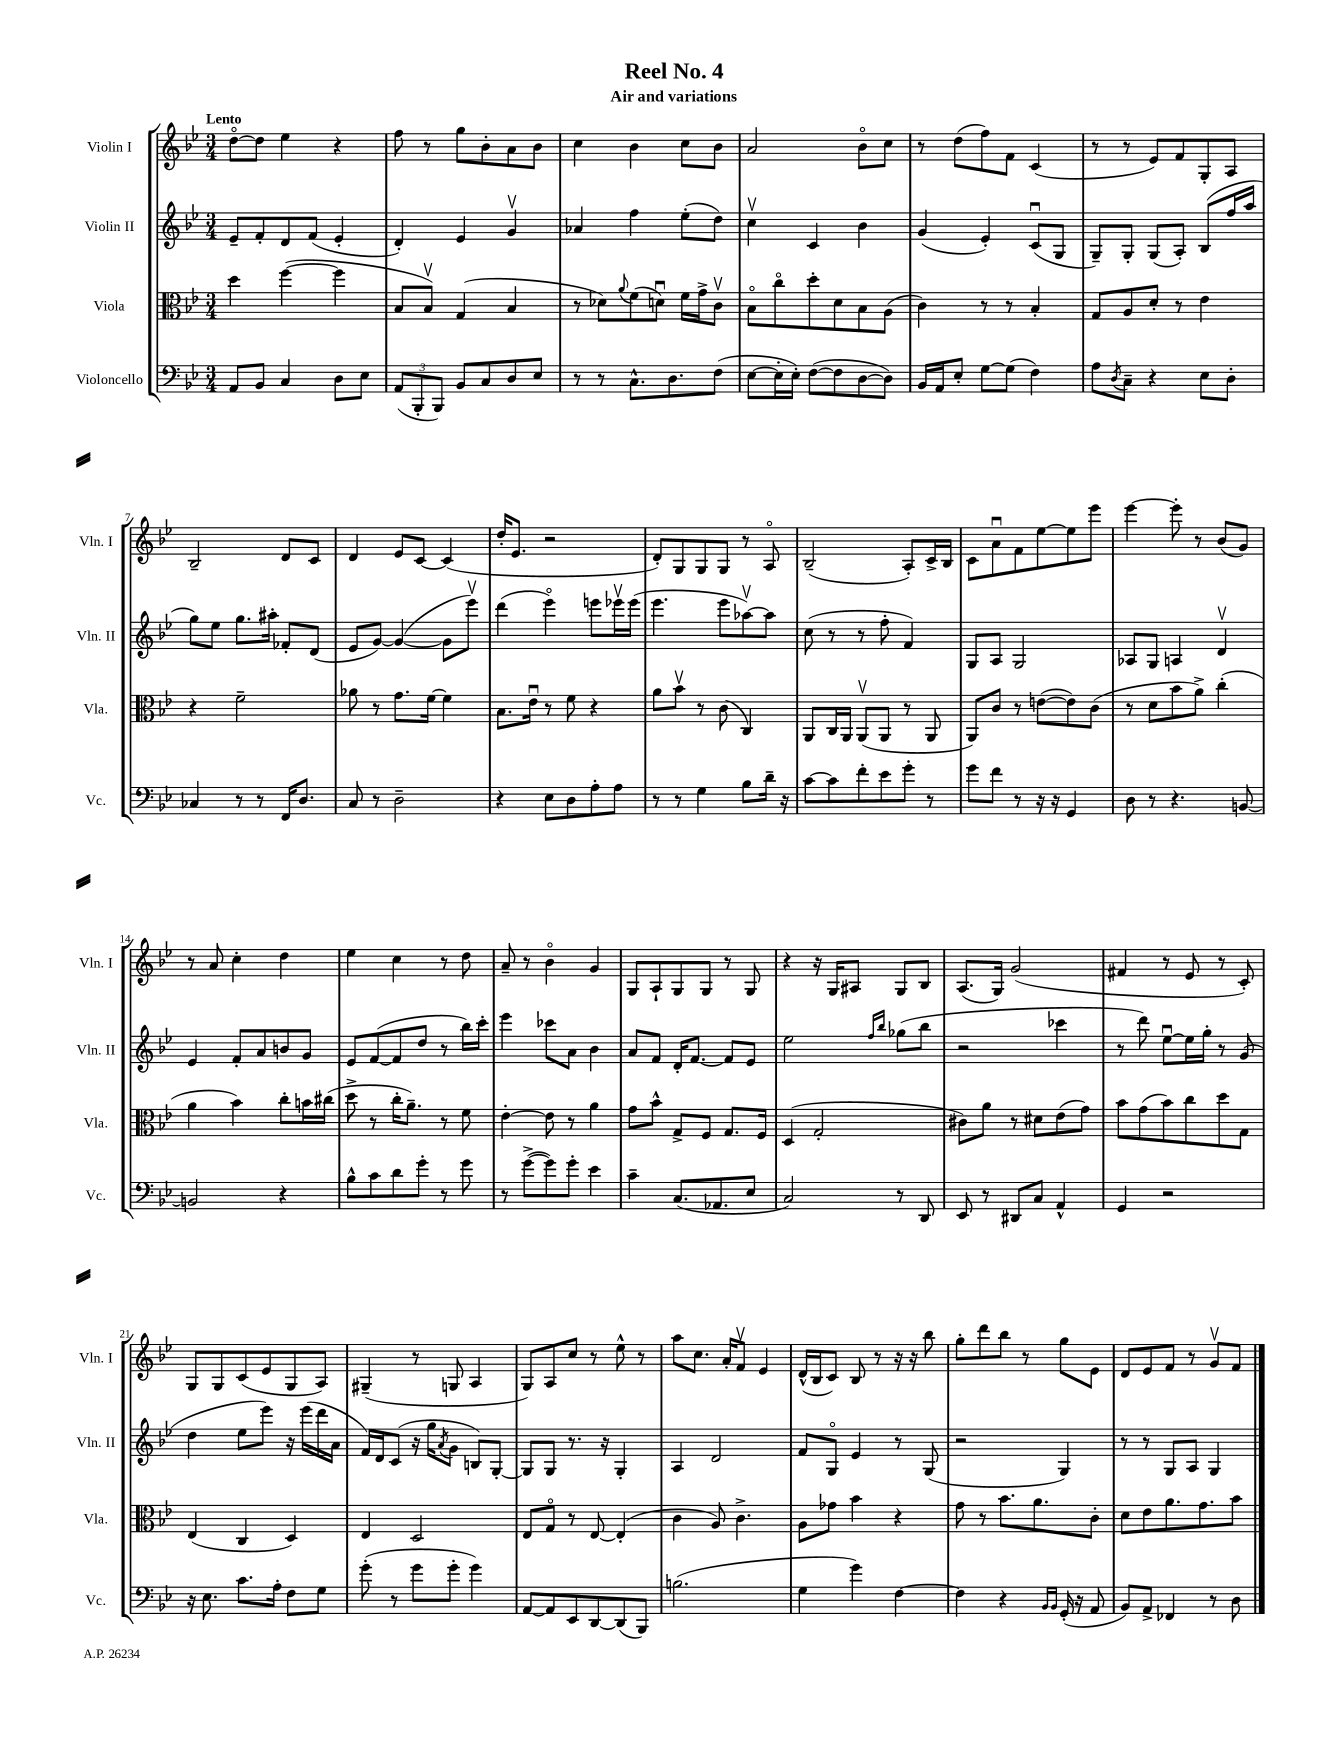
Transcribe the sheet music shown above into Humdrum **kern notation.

**kern	**kern	**kern	**kern
*staff4	*staff3	*staff2	*staff1
*clefF4	*clefC3	*clefG2	*clefG2
*k[b-e-]	*k[b-e-]	*k[b-e-]	*k[b-e-]
*M3/4	*M3/4	*M3/4	*M3/4
8AA	4dd	8e-~	[8ddo
8BB-	.	8f'	8dd]
4C	([4ff	8d	4ee-
.	.	(8f	.
8D	4ff]	4e-'	4r
8E-	.	.	.
=	=	=	=
(12AA	8B-	4d')	8ff
12BBB-'	.	.	.
.	8B-v)	.	8r
12BBB-)	.	.	.
8BB-	(4G	4e-	8gg
8C	.	.	8b-'
8D	4B-	4gv	8a
8E-	.	.	8b-
=	=	=	=
8r	8r	4a-	4cc
8r	8d-)	.	.
.	8qqa	.	.
8.C^^	(8f	4ff	4b-
.	8du)	.	.
8.D	.	.	.
.	16f	(8ee-'	8cc
.	16g^	.	.
(8F	8cv	8dd)	8b-
=	=	=	=
[8E-	8B-o	4ccv	2a
16E-']	8cco	.	.
16E-')	.	.	.
([8F	8dd'	4c	.
8F]	8d	.	.
[8D	8B-	4b-	8b-o
8D])	(8A	.	8cc
=	=	=	=
16BB-	4c)	(4g	8r
16AA	.	.	.
8E-'	.	.	(8dd
[8G	8r	4e-')	8ff)
(8G]	8r	.	8f
4F)	4B-'	(8cu	(4c
.	.	8G	.
=	=	=	=
8A	8G	8G~)	8r
8qD	.	.	.
8C~	8A	8G'	8r
4r	8d'	(8G	8e-)
.	8r	8A')	8f
8E-	4e-	(8B-	8G'
8D'	.	16ff	8A
.	.	16aa	.
=	=	=	=
4C-	4r	8gg)	2B-~
.	.	8ee-	.
8r	2f~	8.gg	.
8r	.	.	.
.	.	16aa#'	.
16FF	.	8f-'	8d
8.D	.	.	.
.	.	(8d	8c
=	=	=	=
8C	8a-	8e-	4d
8r	8r	[8g)	.
2D~	8.g	(4g_	8e-
.	.	.	[8c
.	[16f	.	.
.	4f]	8g]	(4c]
.	.	8eee-v)	.
=	=	=	=
4r	8.B-	(4ddd	16dd'
.	.	.	8.e-
.	16e-u	.	.
8E-	8r	4eee-o)	2r
8D	8f	.	.
8A'	4r	8eee	.
8A	.	16eee-v	.
.	.	(16eee-	.
=	=	=	=
8r	8a	4.eee-	8d')
8r	8b-v	.	8G
4G	8r	.	8G
.	(8c	8eee-	8G
8B-	4C)	[8aa-v)	8r
16d~	.	8aa-]	8Ao
16r	.	.	.
=	=	=	=
[8c	8AA	(8cc	(2B-~
8c]	16C	8r	.
.	16AA	.	.
8f'	(8AAv	8r	.
8e-	8AA	8ff'	.
8g'	8r	4f)	8A')
8r	8AA	.	16c^
.	.	.	16B-
=	=	=	=
8g	8AA)	8G	8c
8f	8c	8A	8au
8r	8r	2G	8f
16r	([8e	.	[8ee-
16r	.	.	.
4GG	8e])	.	8ee-]
.	(8c	.	8eee-
=	=	=	=
8D	8r	8A-	[4eee-
8r	8d	8G	.
4.r	8b-	4A	8eee-']
.	8a^)	.	8r
.	(4cc'	4dv	(8b-
[8BB	.	.	8g)
=	=	=	=
2BB]	4a	4e-	8r
.	.	.	8a
.	4b-)	8f'	4cc'
.	.	8a	.
4r	8cc'	8b	4dd
.	16b	8g	.
.	(16cc#	.	.
=	=	=	=
8B-^^	8dd^	8e-	4ee-
8c	8r	([8f	.
8d	16cc'	8f]	4cc
.	8.a~)	.	.
8g'	.	8dd	.
8r	8r	8r	8r
8g	8f	16bb-)	8dd
.	.	16ccc'	.
=	=	=	=
8r	[4e-'	4eee-	8a~
([8g^	.	.	8r
8g])	8e-]	8ccc-	4b-o
8g'	8r	8a	.
4e-	4a	4b-	4g
=	=	=	=
4c~	8g	8a	8G
.	8b-^^	8f	8A`
(8.C	8G^	16d'	8G
.	.	[8.f	.
.	8F	.	8G
8.AA-	.	.	.
.	8.G	8f]	8r
8E-	.	8e-	8G
.	16F	.	.
=	=	=	=
2C)	(4D	2ee-	4r
.	2G'	.	16r
.	.	.	16G
.	.	.	8A#
.	.	16qqff	.
.	.	16qqbb-	.
8r	.	(8gg-	8G
8DD	.	8bb-	8B-
=	=	=	=
8EE-	8c#)	2r	(8.A
8r	8a	.	.
.	.	.	16G)
8DD#	8r	.	(2g
8C	8d#	.	.
4AA^^	(8e-	4ccc-	.
.	8g)	.	.
=	=	=	=
4GG	8b-	8r	4f#
.	(8g	8ddd)	.
2r	8b-)	[8ee-u	8r
.	8cc	16ee-]	8e-
.	.	16gg'	.
.	8dd	8r	8r
.	8G	(8g	8c')
=	=	=	=
16r	(4E-	4dd	8G
8.E-	.	.	.
.	.	.	8G
8.c	4C	8ee-	(8c
.	.	8eee-)	8e-
16A'	.	.	.
8F	4D)	16r	8G
.	.	(16eee-	.
8G	.	16ddd	8A)
.	.	16a	.
=	=	=	=
(8g'	4E-	16f)	(4G#~
.	.	16d	.
8r	.	(8c	.
8g	2D	16r	8r
.	.	16gg	.
.	.	8qa	.
8g'	.	8g	8G
4g)	.	8B)	4A
.	.	[8G'	.
=	=	=	=
[8AA	8E-	8G]	8G)
8AA]	8Go	8G	8A
8EE-	8r	8.r	8cc
[8DD	[8E-	.	8r
.	.	16r	.
(8DD]	(4E-']	4G'	8ee-^^
8BBB-)	.	.	8r
=	=	=	=
(2.B	4c	4A	8aa
.	.	.	8.cc
.	8A)	2d	.
.	.	.	16a'
.	4.c^	.	8fv
.	.	.	4e-
=	=	=	=
4G	8A	8f	(16d^^
.	.	.	16B-
.	8g-	8Go	8c)
4g)	4b-	4e-	8B-
.	.	.	8r
[4F	4r	8r	16r
.	.	.	16r
.	.	(8G	8bb-
=	=	=	=
4F]	8g	2r	8gg'
.	8r	.	8ddd
4r	8.b-	.	8bb-
.	.	.	8r
.	8.a	.	.
16qqBB-	.	.	.
16qqBB-	.	.	.
(16GG'	.	4G)	8gg
16r	.	.	.
8AA	8c'	.	8e-
=	=	=	=
8BB-)	8d	8r	8d
8AA^	8e-	8r	8e-
4FF-	8.a	8G	8f
.	.	8A	8r
.	8.g	.	.
8r	.	4G	8gv
8D	8b-	.	8f
==	==	==	==
*-	*-	*-	*-
